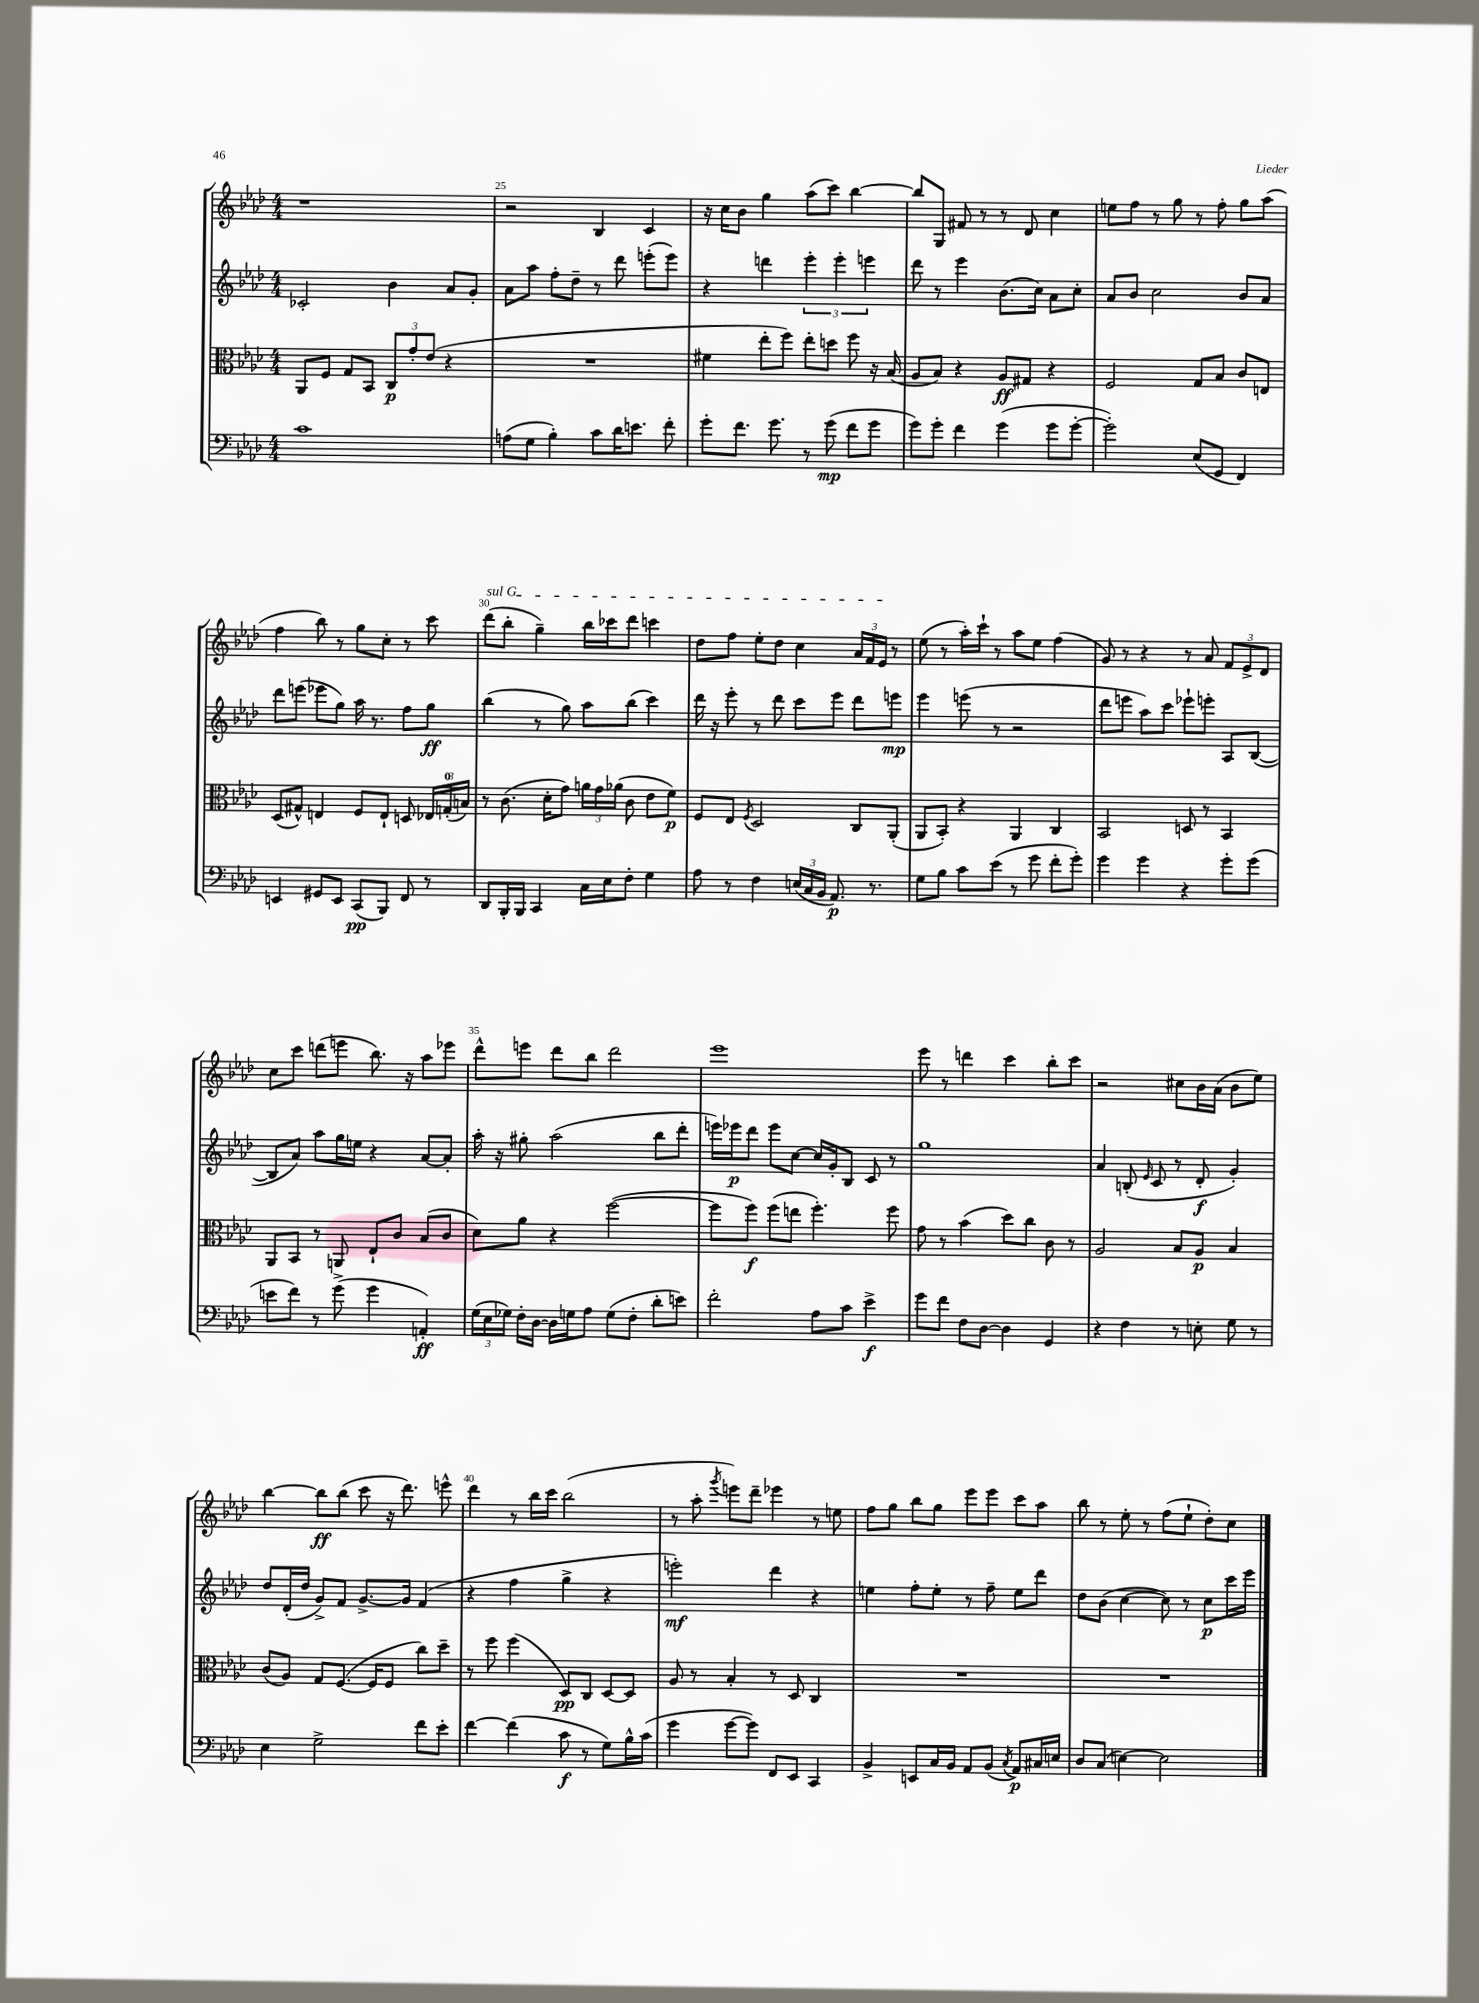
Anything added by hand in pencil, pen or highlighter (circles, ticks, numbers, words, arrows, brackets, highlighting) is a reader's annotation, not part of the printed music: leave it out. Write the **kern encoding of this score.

**kern	**kern	**kern	**kern
*staff4	*staff3	*staff2	*staff1
*clefF4	*clefC3	*clefG2	*clefG2
*k[b-e-a-d-]	*k[b-e-a-d-]	*k[b-e-a-d-]	*k[b-e-a-d-]
*M4/4	*M4/4	*M4/4	*M4/4
1c	8AA-	2c-'	1r
.	8F	.	.
.	8G	.	.
.	8BB-	.	.
.	12C	4b-	.
.	12g'	.	.
.	(12e-	.	.
.	4r	8a-	.
.	.	8g'	.
=	=	=	=
(8A	1r	8a-	2r
8G	.	8aa-	.
4B-')	.	8ff'	.
.	.	8dd-~	.
8c	.	8r	4B-
16d-	.	8ddd-	.
8.e	.	.	.
.	.	(8eee'	4c
8f'	.	8eee)	.
=	=	=	=
8g'	4f#	4r	16r
.	.	.	16cc
8.f	.	.	8b-
.	8ee-'	4ddd	4gg
8.g	.	.	.
.	8ff)	.	.
8r	8ee-'	6eee-'	(8aa-
(8g	8dd	.	8ccc)
.	.	6eee-'	.
8f	8ff	.	[4bb-
.	.	6eee	.
8g	16r	.	.
.	(16B-	.	.
=	=	=	=
8g)	8A-	8ddd-	8bb-]
8g'	8B-)	8r	8G
4f	4r	4eee-	8f#
.	.	.	8r
(4g	8A-	(8.b-	8r
.	8G#	.	8d-
.	.	16cc)	.
8g	4r	8a-	4cc
[8g'	.	8cc'	.
=	=	=	=
2g'])	2F	8a-	8ee
.	.	8b-	8ff
.	.	2cc	8r
.	.	.	8gg
(8E-	8G	.	8r
8GG	8B-	.	8ff'
4FF)	8c	8b-	8gg
.	8E	8a-	(8aa-
=	=	=	=
4EE	(8D-	8ddd-	4ff
.	8G#^^)	(8eee	.
8GG#	4E	8eee-	8bb-)
8EE	.	8gg)	8r
(8CC	8F	16aa-	8gg
.	.	8.r	.
8BBB-)	8E`	.	8cc'
8FF	8D	8ff	8r
8r	24E-	8gg	8ccc
.	(24G'	.	.
.	24B)	.	.
=	=	=	=
8DD-	8r	(4bb-	(8ddd-
16BBB-'	(8.c	.	8bb-'
16BBB-	.	.	.
4CC	.	8r	4gg~)
.	16d-'	.	.
.	8g)	8gg)	.
16C	24a	8aa-	16bb-
.	24g	.	.
16E-	.	.	16ccc-
.	(24a-	.	.
8F'	8c	(8bb-	8ddd-
4G	8e-	4ccc)	4ccc
.	8f)	.	.
=	=	=	=
8A-	8F	16ddd-	8dd-
.	.	16r	.
8r	8E-	8eee-'	8ff
.	8qF	.	.
4F	2D-	8r	8ee-'
.	.	8ddd-	8dd-
(24E	.	8ccc	4cc
24C	.	.	.
24BB-	.	.	.
8.AA-)	.	8eee-	.
.	8C	8ddd-	24a-
.	.	.	24f
8.r	.	.	.
.	.	.	24e-
.	(8AA-'	8eee	8r
=	=	=	=
8G	8AA-	4eee-	(8ee-
8B-	8BB-')	.	8r
8c	4r	(8eee	16aa-')
.	.	.	16ccc`
(8e-	.	8r	8r
8r	4AA-	2r	8aa-
8g	.	.	8ee-
8f'	4C	.	(4ff
8g')	.	.	.
=	=	=	=
4g	2BB-	8ddd-	8g)
.	.	8eee	8r
4g	.	8aa-)	4r
.	.	8ccc	.
4r	8D	8eee-`	8r
.	8r	8eee'	8a-
8g'	4BB-	8A-	12f
.	.	.	12e-^
(8g	.	([8B-	.
.	.	.	12d-
=	=	=	=
8e	8AA-	8B-]	8cc
8f)	8BB-	8a-)	8ccc
8r	8r	8aa-	(8ddd
(8g^	8AA	16gg	8eee
.	.	16ee	.
4g	8E-`	4r	8.bb-)
.	8c	.	.
.	.	.	16r
4AA')	(8B-	[8a-	8aa-
.	8c	8a-']	8eee-
=	=	=	=
(24G	8d-)	16aa-'	8ddd-^^
24E-	.	.	.
.	.	16r	.
24G-)	.	.	.
16F'	8a-	8gg#'	8eee
[16D-	.	.	.
16D-]	4r	(2aa-	8ddd-
16G	.	.	.
8A-	.	.	8bb-
(8G	([2ff	.	2ddd-
8F'	.	.	.
8d-'	.	8bb-	.
8e)	.	8ddd-'	.
=	=	=	=
2f'	8ff]	16eee)	1eee-
.	.	16eee-	.
.	8ff)	8ddd-	.
.	(8ff	8eee-	.
.	8ee	[8cc	.
8A-	4.ff')	16cc]	.
.	.	16g'	.
8c	.	8B-	.
4e-^	.	8c	.
.	8ff	8r	.
=	=	=	=
8g	8g	1gg	8eee-
8f	8r	.	8r
8F	(4b-	.	4ddd
[8D-	.	.	.
4D-]	8dd-)	.	4ccc
.	8cc	.	.
4GG	8c	.	8bb-'
.	8r	.	8ccc
=	=	=	=
4r	2A-	4a-	2r
4F	.	(8B'	.
.	.	16qqe-	.
.	.	8c	.
8r	8B-	8r	8cc#
8E'	8A-	8d-'	16b-
.	.	.	(16a-
8G	4B-	4g')	8b-
8r	.	.	8ee-)
=	=	=	=
4E-	(8c	8dd-	[4bb-
.	8A-)	(16d-'	.
.	.	16dd-	.
2G^	8G	8g^)	8bb-]
.	([8.F	8f	(8bb-
.	.	[8.g^	8ccc
.	16F]	.	.
.	8F	.	16r
.	.	16g]	8.ddd-)
8f	8cc)	(4f	.
8e-'	8dd-~	.	8eee^^
=	=	=	=
[4f	8r	4r	4ddd-
.	8ff	.	.
(4f]	(4ff	4ff	8r
.	.	.	16bb-
.	.	.	16ccc
8c	8D-)	4gg^	(2bb-
8r	8C	.	.
8G)	[8D-	4r	.
16B-^^	8D-]	.	.
(16c	.	.	.
=	=	=	=
4g	8A-	2eee')	8r
.	8r	.	8aa-'
.	.	.	8qggg
[8g	4B-'	.	8eee)
8g])	.	.	8ddd-~
8FF	8r	4ddd-	4eee-
8EE-	8D-	.	.
4CC	4C	4r	8r
.	.	.	8ee
=	=	=	=
4BB-^	1r	4ee	8ff
.	.	.	8gg
8EE	.	8ff'	8bb-
16C	.	8ee'	8gg
16BB-	.	.	.
8AA-	.	8r	8eee-
(8BB-	.	8ff~	8eee-
8qC	.	.	.
8AA-)	.	8ee	8ccc
16C#	.	8ddd-	8aa-
16E	.	.	.
=	=	=	=
8D-	1r	8dd-	8bb-
(8C	.	(8b-	8r
[4E)	.	[4cc	8ee-'
.	.	.	8r
2E]	.	8cc])	(8ff
.	.	8r	8ee-`
.	.	8cc	8dd-')
.	.	16ccc	8cc
.	.	16eee-	.
==	==	==	==
*-	*-	*-	*-
